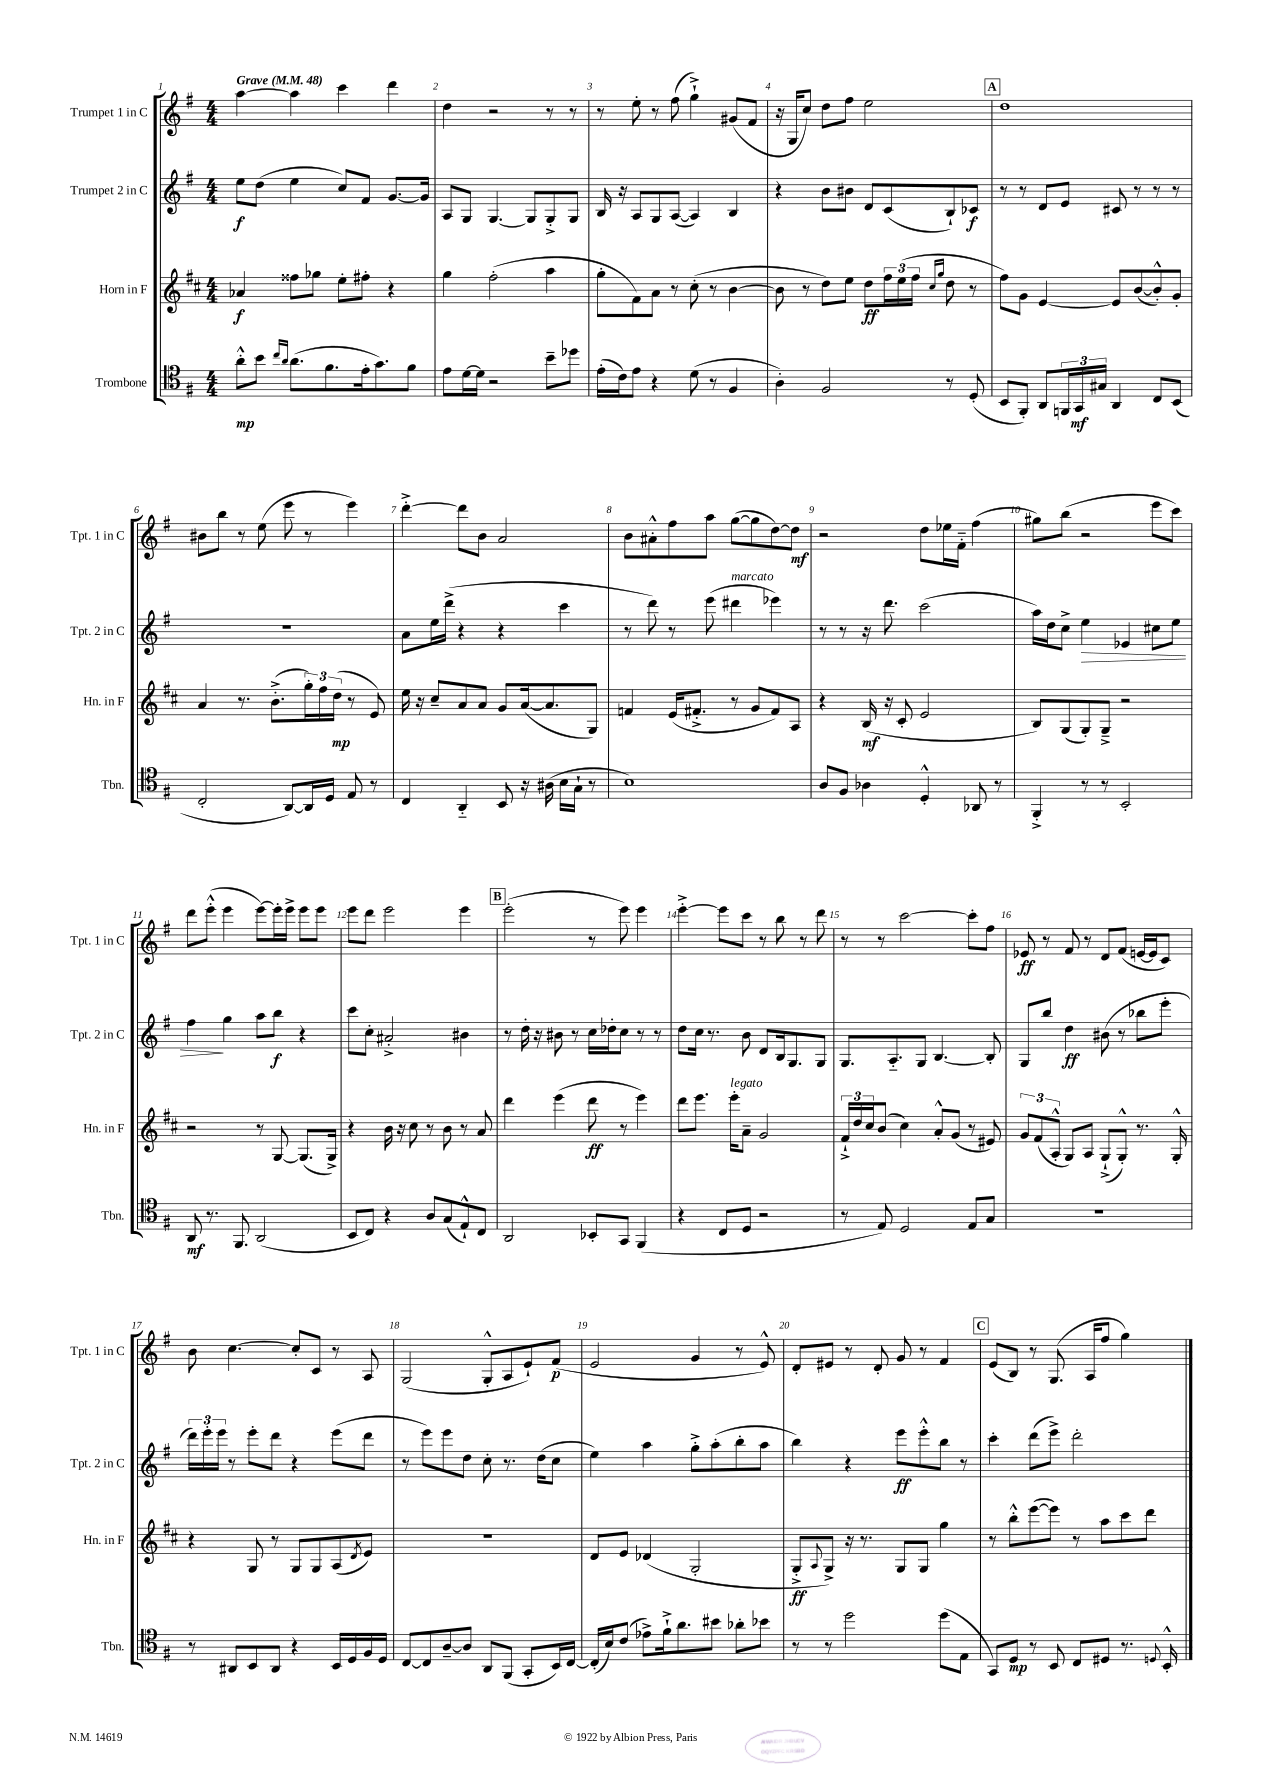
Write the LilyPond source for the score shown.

<<
\new StaffGroup <<
\new Staff = "s0" \with { instrumentName = "Trumpet 1 in C" shortInstrumentName = "Tpt. 1 in C" } {
    \clef treble \key g \major \numericTimeSignature \time 4/4 \tempo "Grave" 4 = 48
    a''4~ a''4 c'''4 d'''4 |
    d''4 r2 r8 r8 |
    r8 e''8-. r8 fis''8( g''4-!->) gis'8( fis'8 |
    r16 g16 c''8) d''8 fis''8 e''2 |
    \mark \markup { \box "A" } d''1 |
    bis'8 b''8 r8 e''8( e'''8 r8 e'''4) |
    d'''4~-.-> d'''8 b'8 a'2 |
    b'8 ais'8-.-^ fis''8 a''8 g''8~( g''8 d''8~) d''8\mf |
    r2 d''8 ees''16 fis'16-_ fis''4( |
    gis''8) b''8( r2 e'''8 c'''8) |
    d'''8 e'''8-.-^( e'''4 e'''8~) e'''16-. e'''16-> e'''8 e'''8 |
    e'''8 d'''8 e'''2 e'''4 |
    \mark \markup { \box "B" } e'''2-.( r8 e'''8) e'''4 |
    e'''4~-.-> e'''8 c'''8 r8 b''8 r8 d'''8 |
    r8 r8 c'''2~ c'''8-. fis''8 |
    ees'8\ff r8 fis'8 r8 d'8 fis'8( e'16~ e'16 c'8) |
    b'8 c''4.~ c''8-. c'8 r8 a8 |
    g2( g8-.-^ a8 e'8-!) fis'8\p( |
    e'2 g'4 r8 e'8-^) |
    d'8-. eis'8 r8 d'8-. g'8 r8 fis'4 |
    \mark \markup { \box "C" } e'8( b8) r8 g8.( a16 fis''8 g''4) \bar "|." |
}
\new Staff = "s1" \with { instrumentName = "Trumpet 2 in C" shortInstrumentName = "Tpt. 2 in C" } {
    \clef treble \key g \major \numericTimeSignature \time 4/4
    e''8\f d''8( e''4 c''8) fis'8 g'8.~ g'16 |
    a8 g8 g4.~ g8 g8-.-> g8 |
    b16 r16 a8 g8 a8~( a4) b4 |
    r4 b'8 bis'8 d'8 c'8( b8-!) ces'8\f |
    \mark \markup { \box "A" } r8 r8 d'8 e'8 cis'8 r8 r8 r8 |
    r1 |
    a'8 e''16 d'''16->( r4 r4 c'''4 |
    r8 d'''8) r8 e'''8( dis'''4^\markup { \italic "marcato" } ees'''4) |
    r8 r8 r16 d'''8. c'''2( |
    a''16) d''16 c''8-> e''4\> ees'4 cis''8 e''8 |
    fis''4\! g''4 a''8 b''8\f r4 |
    c'''8 c''8-. ais'2-.-> bis'4 |
    \mark \markup { \box "B" } r8 d''16-. r16 bis'8 r8 c''16 des''16-. c''8 r8 r8 |
    d''8 c''16 r8. b'8 d'8 b16 g8. g8 |
    g8. a8.-_ g8 b4.~ b8-. |
    g8 b''8 d''4\ff bis'8( r8 bes''8 e'''8-. |
    \tuplet 3/2 { d'''16) e'''16-. e'''16 } r8 e'''8-. d'''8 r4 e'''8( d'''8 |
    r8 e'''8) e'''8 d''8 c''8-. r8. d''16( c''8 |
    e''4) a''4 g''8-.-> a''8-.( b''8-. a''8 |
    b''4) r4 e'''8\ff e'''8-.-^ b''8 r8 |
    \mark \markup { \box "C" } c'''4-. d'''8( e'''8->) d'''2-. \bar "|." |
}
\new Staff = "s2" \with { instrumentName = "Horn in F" shortInstrumentName = "Hn. in F" } {
    \clef treble \key d \major \numericTimeSignature \time 4/4
    aes'4\f fisis''8 ges''8 e''8-. fis''8-. r4 |
    g''4 fis''2-.( a''4 |
    g''8-. fis'8) a'8 r8 cis''8-.( r8 b'4~ |
    b'8 r8 d''8) e''8 d''8\ff \tuplet 3/2 { fis''16 e''16( fis''16 } \grace { cis''16 g''16 } d''8 r8 |
    \mark \markup { \box "A" } fis''8) g'8 e'4~ e'8 b'8~( b'8-.-^) g'8-. |
    a'4 r8. b'8.-.->( \tuplet 3/2 { g''16-.) fis''16 d''16\mp( } r8 e'8) |
    e''16 r16 cis''8-- a'8 a'8 g'8 a'16~( a'8. g8) |
    f'4 e'16( fis'8.-.-> r8 g'8 fis'8) a8 |
    r4 b16\mf( r16 cis'8-. e'2 |
    b8) g8( g8-.) g8---> r2 |
    r2 r8 g8~ g8.( g16->) |
    r4 b'16 r16 cis''8 r8 b'8 r8 a'8 |
    \mark \markup { \box "B" } d'''4 e'''4( d'''8\ff r8 e'''4) |
    d'''8 e'''8. e'''16-.^\markup { \italic "legato" } a'8-- g'2 |
    \tuplet 3/2 { fis'16-!-> d''16 cis''16 } b'8( cis''4) a'8-.-^ g'8( r8 eis'8) |
    \tuplet 3/2 { g'8 fis'8( a8-.-^ } g8) a8 g8-!->( g8-.-^) r8. g16-.-^ |
    r4 g8 r8 g8 g8 a8( \acciaccatura { d'8 } e'8) |
    R1 |
    d'8 e'8 des'4( g2-. |
    g8-.->\ff \appoggiatura { a8 } g8->) r16 r8. g8 g8 g''4 |
    \mark \markup { \box "C" } r8 b''8-.-^ e'''8~( e'''8) r8 a''8 cis'''8 d'''8 \bar "|." |
}
\new Staff = "s3" \with { instrumentName = "Trombone" shortInstrumentName = "Tbn." } {
    \clef tenor \key g \major \numericTimeSignature \time 4/4
    a'8-.-^\mp b'8 \grace { c''16 a'16 } a'8.( fis'8. e'16-. g'8.) fis'8 |
    e'8 d'16~ d'16 r2 b'8-- des''8 |
    e'16-.( c'16) e'8 r4 d'8( r8 fis4 |
    a4-.) fis2 r8 d8-.( |
    \mark \markup { \box "A" } b,8 fis,8-.) a,8 \tuplet 3/2 { f,16 g,16\mf gis16 } a,4 c8 b,8( |
    c2-. a,8~) a,16 d16 e8 r8 |
    c4 a,4-_ b,8 r16 ais16( b16 g16-! r8 |
    b1) |
    a8 fis8 aes4 d4-.-^ aes,8 r8 |
    fis,4-.-> r8 r8 b,2-. |
    a,8\mf r8. fis,8. a,2( |
    b,8 c8) r4 a8 g8( e8-!-^) c8 |
    \mark \markup { \box "B" } a,2 bes,8-. g,8 fis,4( |
    r4 c8 d8 r2 |
    r8 e8) d2 e8 g8 |
    r1 |
    r8 ais,8 b,8 ais,8 r4 b,16 d16 fis16 d16 |
    c8~ c8 a8~-- a8 a,8 fis,8( g,8-. b,16) c16~ |
    c16-.( b16) c'8( ees'8->) fis'16-!-> a'8. bis'8 aes'8-. bes'8 |
    r8 r8 d''2 d''8( e8 |
    \mark \markup { \box "C" } g,8) d8\mp r8 b,8 c8 dis8 r8. \appoggiatura { d8 } b,16-.-^ \bar "|." |
}
>>
>>
\layout { \context { \Score \override BarNumber.break-visibility = ##(#f #t #t) barNumberVisibility = #all-bar-numbers-visible } }
